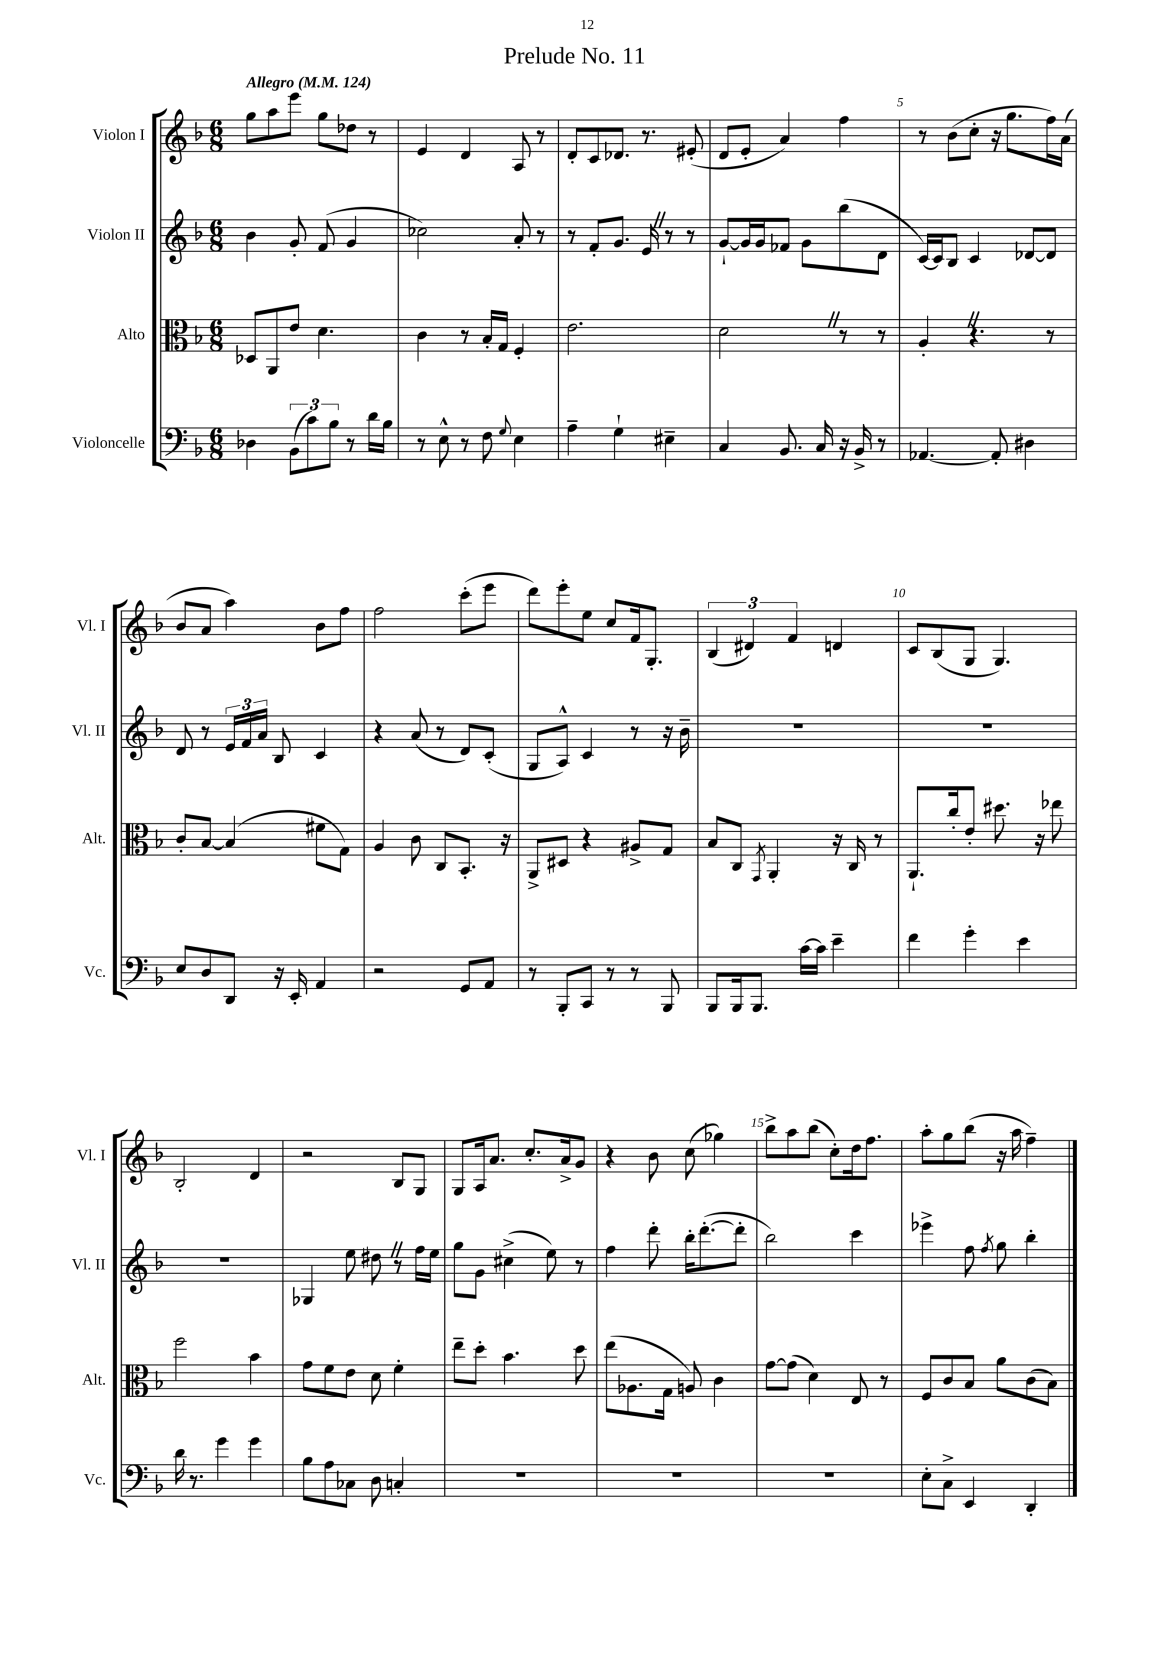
\header { title = "Prelude No. 11" }
<<
\new StaffGroup <<
\new Staff = "s0" \with { instrumentName = "Violon I" shortInstrumentName = "Vl. I" } {
    \clef treble \key f \major \numericTimeSignature \time 6/8 \tempo "Allegro" 4 = 124
    g''8 a''8 e'''8 g''8 des''8 r8 |
    e'4 d'4 a8 r8 |
    d'8-. c'8 des'8. r8. eis'8-.( |
    d'8 e'8-. a'4) f''4 |
    r8 bes'8( c''8-. r16 g''8. f''16) a'16( |
    bes'8 a'8 a''4) bes'8 f''8 |
    f''2 c'''8-.( e'''8 |
    d'''8) e'''8-. e''8 c''8 f'16 g8.-. |
    \tuplet 3/2 { bes4( dis'4) f'4 } d'4 |
    c'8 bes8( g8 g4.) |
    bes2-. d'4 |
    r2 bes8 g8 |
    g8 a16 a'8. c''8.-. a'16-> g'8 |
    r4 bes'8 c''8( ges''4) |
    bes''8-> a''8 bes''8( c''8-.) d''16 f''8. |
    a''8-. g''8 bes''8( r16 a''16 f''4--) \bar "|." |
}
\new Staff = "s1" \with { instrumentName = "Violon II" shortInstrumentName = "Vl. II" } {
    \clef treble \key f \major \numericTimeSignature \time 6/8
    bes'4 g'8-. f'8( g'4 |
    ces''2) a'8-. r8 |
    r8 f'8-. g'8. e'16 \once \override BreathingSign.text = \markup { \musicglyph "scripts.caesura.straight" } \breathe r8 r8 |
    g'8~-! g'16 g'16 fes'8 g'8 bes''8( d'8 |
    c'16~) c'16 bes8 c'4 des'8~ des'8 |
    d'8 r8 \tuplet 3/2 { e'16 f'16 a'16 } bes8 c'4 |
    r4 a'8( r8 d'8) c'8-.( |
    g8 a8-^) c'4 r8 r16 bes'16-- |
    R2. |
    R2. |
    R2. |
    ges4 e''8 dis''8 \once \override BreathingSign.text = \markup { \musicglyph "scripts.caesura.straight" } \breathe r8 f''16 e''16 |
    g''8 g'8 cis''4->( e''8) r8 |
    f''4 d'''8-. bes''16-. d'''8.~-.( d'''8-. |
    bes''2) c'''4 |
    ees'''4-> f''8 \acciaccatura { f''8 } g''8 bes''4-. \bar "|." |
}
\new Staff = "s2" \with { instrumentName = "Alto" shortInstrumentName = "Alt." } {
    \clef alto \key f \major \numericTimeSignature \time 6/8
    des8 a,8 e'8 d'4. |
    c'4 r8 bes16-. g16 f4-. |
    e'2. |
    d'2 \once \override BreathingSign.text = \markup { \musicglyph "scripts.caesura.straight" } \breathe r8 r8 |
    a4-. \once \override BreathingSign.text = \markup { \musicglyph "scripts.caesura.straight" } \breathe r4. r8 |
    c'8-. bes8~ bes4( fis'8 g8) |
    a4 c'8 c8 bes,8.-. r16 |
    a,8-> dis8 r4 ais8-> g8 |
    bes8 c8 \acciaccatura { g,8 } a,4-. r16 c16 r8 |
    a,8.-! c''16-. e'8-. dis''8. r16 ees''8 |
    f''2 bes'4 |
    g'8 f'8 e'8 d'8 f'4-. |
    e''8-- d''8-. bes'4. d''8 |
    e''8( aes8. g16 a8) c'4 |
    g'8~ g'8( d'4) e8 r8 |
    f8 c'8 bes8 a'8 c'8( bes8) \bar "|." |
}
\new Staff = "s3" \with { instrumentName = "Violoncelle" shortInstrumentName = "Vc." } {
    \clef bass \key f \major \numericTimeSignature \time 6/8
    des4 \tuplet 3/2 { bes,8( c'8) bes8 } r8 d'16 bes16 |
    r8 e8-^ r8 f8 \appoggiatura { g8 } e4 |
    a4-- g4-! eis4-- |
    c4 bes,8. c16 r16 bes,16-> r8 |
    aes,4.~ aes,8-. dis4 |
    e8 d8 d,8 r16 e,16-. a,4 |
    r2 g,8 a,8 |
    r8 bes,,8-. c,8 r8 r8 bes,,8 |
    bes,,8 bes,,16 bes,,8. c'16~ c'16 e'4-- |
    f'4 g'4-. e'4 |
    d'16 r8. g'4 g'4 |
    bes8 a8 ces8 d8 c4-. |
    R2. |
    R2. |
    R2. |
    e8-. c8-> e,4 d,4-. \bar "|." |
}
>>
>>
\layout { \context { \Score \override BarNumber.break-visibility = ##(#f #t #t) barNumberVisibility = #(every-nth-bar-number-visible 5) } }
